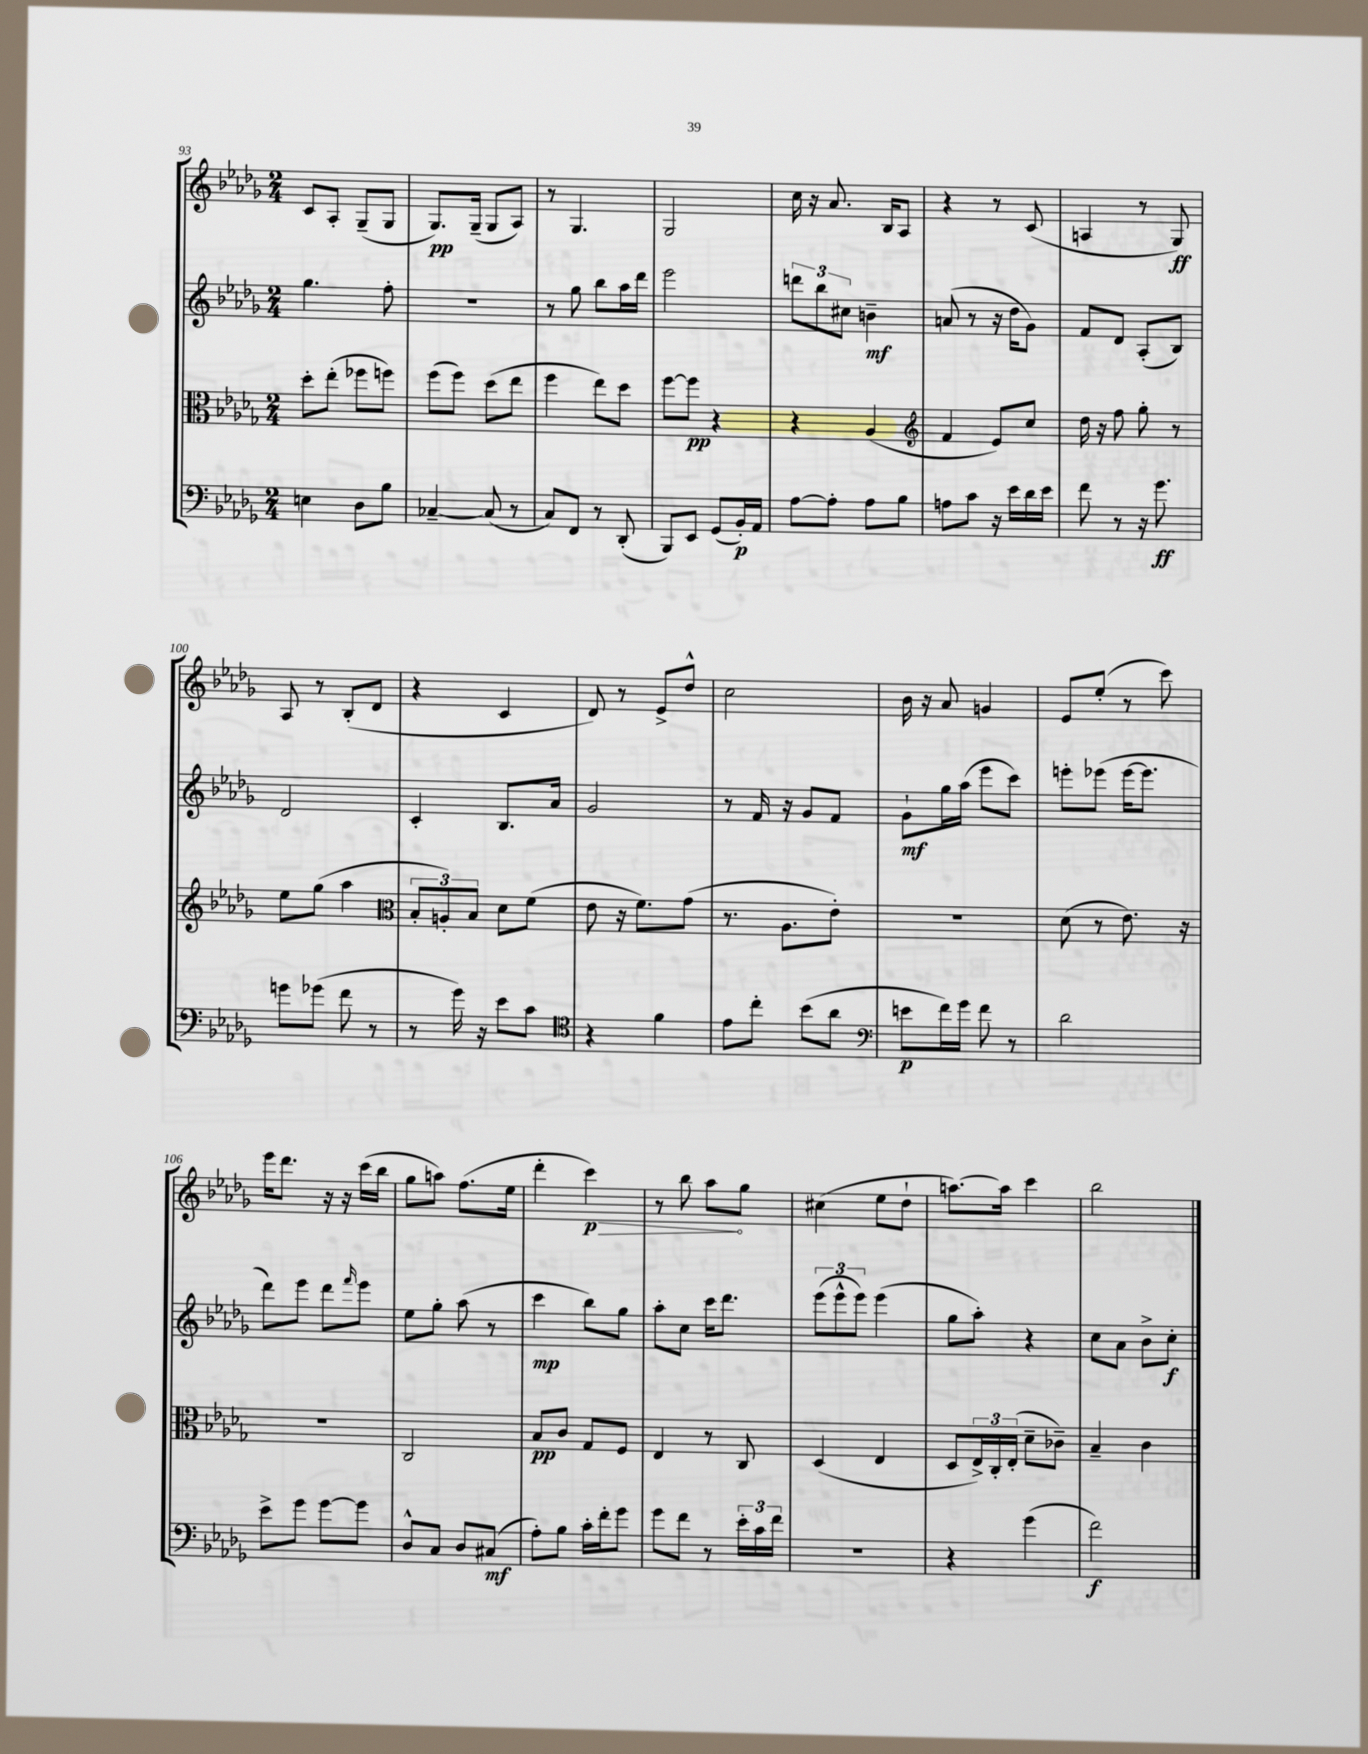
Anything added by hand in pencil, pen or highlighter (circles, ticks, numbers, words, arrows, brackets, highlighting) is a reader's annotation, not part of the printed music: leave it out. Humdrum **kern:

**kern	**dynam	**kern	**dynam	**kern	**dynam	**kern	**dynam
*part4	*part4	*part3	*part3	*part2	*part2	*part1	*part1
*staff4	*staff4	*staff3	*staff3	*staff2	*staff2	*staff1	*staff1
*clefF4	*	*clefC3	*	*clefG2	*	*clefG2	*
*k[b-e-a-d-g-]	*	*k[b-e-a-d-g-]	*	*k[b-e-a-d-g-]	*	*k[b-e-a-d-g-]	*
*M2/4	*	*M2/4	*	*M2/4	*	*M2/4	*
=93	=93	=93	=93	=93	=93	=93	=93
4En\	.	8dd-'\L	.	4.gg-\	.	8c/L	.
.	.	(8ee-'\J	.	.	.	8A-'/J	.
8D-\L	.	8ff-X\L	.	.	.	(8G-~/L	.
8B-\J	.	8ffn\J)	.	8ff'\	.	8G-/J	.
=94	=94	=94	=94	=94	=94	=94	=94
[4C-X~/	.	(8ff\L	.	2r	.	8.G-/L)	pp
.	.	8ff\J)	.	.	.	.	.
.	.	.	.	.	.	(16G-~/Jk	.
(8C-/]	.	(8dd-\L	.	.	.	8G-/L	.
8r	.	8ee-\J	.	.	.	8A-/J)	.
=95	=95	=95	=95	=95	=95	=95	=95
8C/L)	.	4ff\	.	8r	.	8r	.
8FF/J	.	.	.	8gg-\	.	4.G-/	.
8r	.	8ee-\L)	.	8bb-\L	.	.	.
(8DD-'/	.	8dd-\J	.	16aa-\L	.	.	.
.	.	.	.	16ddd-\JJ	.	.	.
=96	=96	=96	=96	=96	=96	=96	=96
8BBB-/L)	.	[8ff\L	.	2eee-\	.	2G-/	.
8EE-/J	.	8ff\J]	pp	.	.	.	.
(8GG-/L	.	4r	.	.	.	.	.
16BB-'/L)	p	.	.	.	.	.	.
16AA-/JJ	.	.	.	.	.	.	.
=97	=97	=97	=97	=97	=97	=97	=97
[8A-\L	.	4r	.	12dddn\L	.	16cc\	.
.	.	.	.	.	.	16r	.
.	.	.	.	12bb-\	.	.	.
8A-'\J]	.	.	.	.	.	8.a-/	.
.	.	.	.	12cc#X\J	.	.	.
8A-\L	.	(4A-/	.	4bn~\	mf	.	.
.	.	.	.	.	.	16B-/KL	.
8B-\J	.	.	.	.	.	8A-/J	.
=98	=98	=98	=98	=98	=98	=98	=98
*	*	*clefG2	*	*	*	*	*
8An\L	.	4f/	.	(8an/	.	4r	.
8c\J	.	.	.	8r	.	.	.
16r	.	8e-/L)	.	16r	.	8r	.
16e-\LL	.	.	.	16dd-\KL	.	.	.
16d-\	.	8cc/J	.	8g-\J)	.	(8c/	.
16e-\JJ	.	.	.	.	.	.	.
=99	=99	=99	=99	=99	=99	=99	=99
8f\	.	16dd-\	.	8f/L	.	4An/	.
.	.	16r	.	.	.	.	.
8r	.	8ff\	.	8d-/J	.	.	.
16r	.	8gg-'\	.	(8A-'/L	.	8r	.
8.g-\	ff	.	.	.	.	.	.
.	.	8r	.	8B-/J)	.	8G-/)	ff
!!LO:LB:g=z
=100	=100	=100	=100	=100	=100	=100	=100
8gn\L	.	8ee-\L	.	2d-/	.	8A-/	.
(8g-X\J	.	(8gg-\J	.	.	.	8r	.
8f\	.	4aa-\	.	.	.	(8B-'/L	.
8r	.	.	.	.	.	8d-/J	.
=101	=101	=101	=101	=101	=101	=101	=101
*	*	*clefC3	*	*	*	*	*
8r	.	12B-'/L	.	4c'/	.	4r	.
.	.	12An'/)	.	.	.	.	.
16g-\)	.	.	.	.	.	.	.
.	.	12B-/J	.	.	.	.	.
16r	.	.	.	.	.	.	.
8e-\L	.	8d-\L	.	8.B-/L	.	4c/	.
8c\J	.	(8f\J	.	.	.	.	.
.	.	.	.	16a-/Jk	.	.	.
=102	=102	=102	=102	=102	=102	=102	=102
*clefC4	*	*	*	*	*	*	*
4r	.	8e-\	.	2g-/	.	8d-/)	.
.	.	16r	.	.	.	8r	.
.	.	8.f\L)	.	.	.	.	.
4f\	.	.	.	.	.	8e-^/L	.
.	.	(8g-\J	.	.	.	8dd-^^/J	.
=103	=103	=103	=103	=103	=103	=103	=103
8e-\L	.	8.r	.	8r	.	2cc\	.
8cc'\J	.	.	.	16f/	.	.	.
.	.	8.A-\L	.	16r	.	.	.
(8b-\L	.	.	.	8g-/L	.	.	.
8a-\J	.	8e-'\J)	.	8f/J	.	.	.
=104	=104	=104	=104	=104	=104	=104	=104
*clefF4	*	*	*	*	*	*	*
8en\L	p	2r	.	8g-`\L	mf	16b-\	.
.	.	.	.	.	.	16r	.
16f\L)	.	.	.	16gg-\L	.	8a-/	.
16g-\JJ	.	.	.	(16aa-\JJ	.	.	.
8f\	.	.	.	8eee-\L	.	4gn/	.
8r	.	.	.	8ccc\J)	.	.	.
=105	=105	=105	=105	=105	=105	=105	=105
2d-\	.	(8d-\	.	8eeen'\L	.	8e-/L	.
.	.	8r	.	(8eee-X\J	.	(8ee-'/J	.
.	.	8.e-\)	.	[16eee-\KL	.	8r	.
.	.	.	.	8.eee-\J]	.	.	.
.	.	.	.	.	.	8ccc\)	.
.	.	16r	.	.	.	.	.
!!LO:LB:g=z
=106	=106	=106	=106	=106	=106	=106	=106
8e-^\L	.	2r	.	8ddd-\L)	.	16eee-\KL	.
.	.	.	.	.	.	8.ddd-\J	.
8g-\J	.	.	.	8eee-\J	.	.	.
[8g-\L	.	.	.	8ddd-\L	.	16r	.
.	.	.	.	.	.	16r	.
.	.	.	.	16qqfff/	.	.	.
8g-\J]	.	.	.	8eee-\J	.	(16ccc\LL	.
.	.	.	.	.	.	16bb-\JJ	.
=107	=107	=107	=107	=107	=107	=107	=107
8D-^^/L	.	2C/	.	8ee-\L	.	8gg-\L	.
8C/J	.	.	.	8gg-'\J	.	8aan\J)	.
8D-/L	.	.	.	(8aa-\	.	(8.ff\L	.
(8C#X/J	mf	.	.	8r	.	.	.
.	.	.	.	.	.	16ee-\Jk	.
=108	=108	=108	=108	=108	=108	=108	=108
8A-'\L)	.	8B-/L	pp	4ccc\	mp	4ddd-'\	.
8B-\J	.	8c/J	.	.	.	.	.
!	!	!	!	!	!	!	!LO:HP:b
16c'\LL	.	8G-/L	.	8bb-\L)	.	4ccc\)	> p
16f'\J	.	.	.	.	.	.	.
8g-\J	.	8F/J	.	8gg-\J	.	.	.
=109	=109	=109	=109	=109	=109	=109	=109
8g-\L	.	4E-/	.	8aa-'\L	.	8r	.
8f\J	.	.	.	8cc\J	.	8bb-\	.
8r	.	8r	.	16ccc\KL	.	8aa-\L	.
.	.	.	.	8.ddd-\J	.	.	.
24e-'\LL	.	8C/	.	.	.	8gg-\J	]
24c\	.	.	.	.	.	.	.
24f\JJ	.	.	.	.	.	.	.
=110	=110	=110	=110	=110	=110	=110	=110
2r	.	(4D-/	.	(12eee-\L	.	(4cc#X\	.
.	.	.	.	12eee-^^\	.	.	.
.	.	.	.	12eee-\J)	.	.	.
.	.	4E-/	.	(4eee-\	.	8ee-\L	.
.	.	.	.	.	.	8dd-`\J	.
=111	=111	=111	=111	=111	=111	=111	=111
4r	.	8D-/L	.	8gg-\L	.	[8.aan\L)	.
.	.	24E-^/L)	.	8aa-'\J)	.	.	.
.	.	24C'/	.	.	.	.	.
.	.	.	.	.	.	16aa\Jk]	.
.	.	(24E-'/JJ	.	.	.	.	.
(4g-\	.	8d-~\L	.	4r	.	4ccc\	.
.	.	8c-X~\J)	.	.	.	.	.
=112	=112	=112	=112	=112	=112	=112	=112
2f\)	f	4B-~/	.	8cc\L	.	2bb-\	.
.	.	.	.	8a-\J	.	.	.
.	.	4c\	.	8b-^\L	.	.	.
.	.	.	.	8cc'\J	f	.	.
==	==	==	==	==	==	==	==
*-	*-	*-	*-	*-	*-	*-	*-
